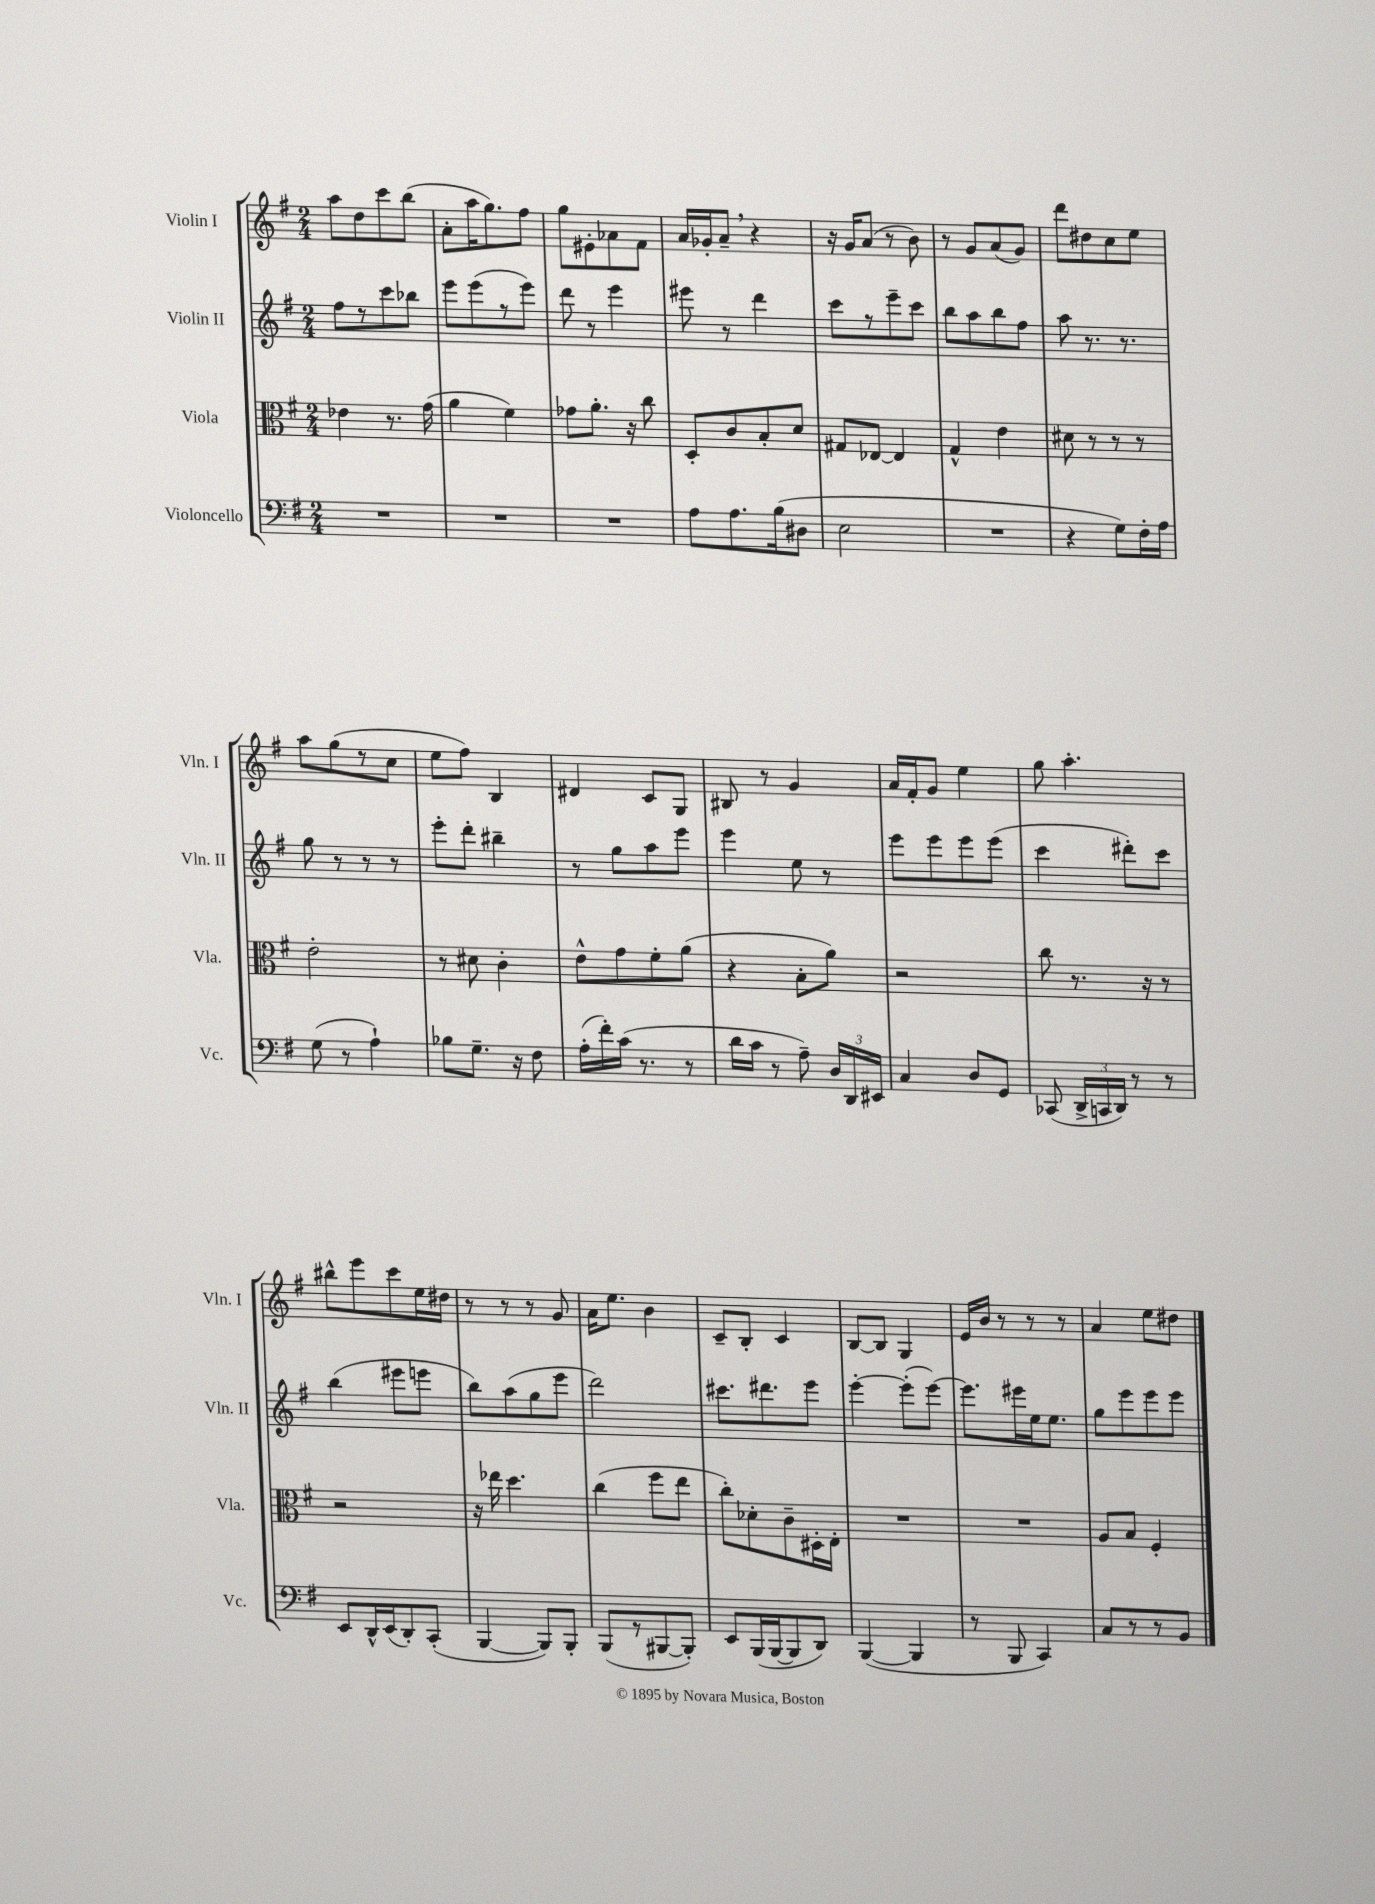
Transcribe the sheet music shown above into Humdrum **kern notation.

**kern	**kern	**kern	**kern
*staff4	*staff3	*staff2	*staff1
*clefF4	*clefC3	*clefG2	*clefG2
*k[f#]	*k[f#]	*k[f#]	*k[f#]
*M2/4	*M2/4	*M2/4	*M2/4
2r	4e-	8ff#	8aa
.	.	8r	8dd
.	8.r	8ccc	8ccc
.	.	8bb-	(8bb
.	(16g	.	.
=	=	=	=
2r	4a	8eee	8a'
.	.	(8eee	16aa
.	.	.	8.gg)
.	4f#)	8r	.
.	.	8eee)	8ff#
=	=	=	=
2r	8g-	8ddd	8gg
.	8.a'	8r	8e#'
.	.	4eee	8a-
.	16r	.	.
.	8cc	.	8f#
=	=	=	=
8A	8D'	8eee#	16a
.	.	.	16g-'
8.A	8c	8r	8a~
.	8B'	4ddd	4r
(16B	.	.	.
8D#	8d	.	.
=	=	=	=
2E	8G#	8ccc	16r
.	.	.	16g
.	[8E-	8r	(8a
.	4E-]	8eee~	8r
.	.	8ccc	8b)
=	=	=	=
2r	4G^^	8bb	8r
.	.	8aa	8g
.	4e	8bb	(8a
.	.	8ff#	8g)
=	=	=	=
4r	8d#	8aa	8ddd
.	8r	8.r	8dd#
8G)	8r	.	8cc
.	.	8.r	.
16F#'	8r	.	8ee
16A	.	.	.
=	=	=	=
(8G	2e'	8gg	8aa
8r	.	8r	(8gg
4A`)	.	8r	8r
.	.	8r	8cc
=	=	=	=
8B-	8r	8eee'	8ee
8.G~	8d#	8ddd'	8ff#)
.	4c'	4bb#~	4B
16r	.	.	.
8F#	.	.	.
=	=	=	=
(16A'	8e^^	8r	4d#
16f#')	.	.	.
(16c	8g	8gg	.
8.r	.	.	.
.	8f#'	8aa	8c
8r	(8a	8eee	8G
=	=	=	=
16d	4r	4eee	8B#
16c	.	.	.
8r	.	.	8r
8A~)	8B'	8ee	4g
24D	8a)	8r	.
24DD	.	.	.
24EE#	.	.	.
=	=	=	=
4C	2r	8eee	16a
.	.	.	16f#'
.	.	8eee	8g
8D	.	8eee	4ee
8GG	.	(8eee	.
=	=	=	=
(8CC-	8cc	4ccc	8gg
24DD^	8.r	.	4.aa'
24CC	.	.	.
24DD)	.	.	.
8r	.	8ddd#')	.
.	16r	.	.
8r	8r	8ccc	.
=	=	=	=
8EE	2r	(4bb	8bb#^^
16DD^^	.	.	8eee
(16EE	.	.	.
8DD')	.	8eee#	8ccc
(8CC'	.	8eee	16ee
.	.	.	16dd#
=	=	=	=
[4BBB	16r	8bb)	8r
.	16ee-	.	.
.	4.dd	(8aa	8r
8BBB])	.	8gg	8r
8BBB'	.	8eee	8g
=	=	=	=
(8BBB	(4cc	2ddd)	16a
.	.	.	8.ee
8r	.	.	.
[8BBB#	8ff#	.	4b
8BBB#'])	8ee	.	.
=	=	=	=
8EE	8cc')	8.ccc#	8c~
(16BBB	8d-'	.	8B'
[16BBB	.	8.ddd#	.
8BBB]	8c~	.	4c
8DD)	16D#'	8eee	.
.	16E'	.	.
=	=	=	=
([4BBB	2r	[4eee'	[8B
.	.	.	8B]
4BBB]	.	(8eee']	4G
.	.	[8eee)	.
=	=	=	=
8r	2r	8.eee]	16e
.	.	.	16b
8BBB	.	.	8r
.	.	16eee#	.
4CC)	.	16ee	8r
.	.	8.ee	.
.	.	.	8r
=	=	=	=
8C	8A	8gg	4a
8r	8B	8eee	.
8r	4F#'	8eee	8ee
8BB	.	8eee	8dd#
==	==	==	==
*-	*-	*-	*-
